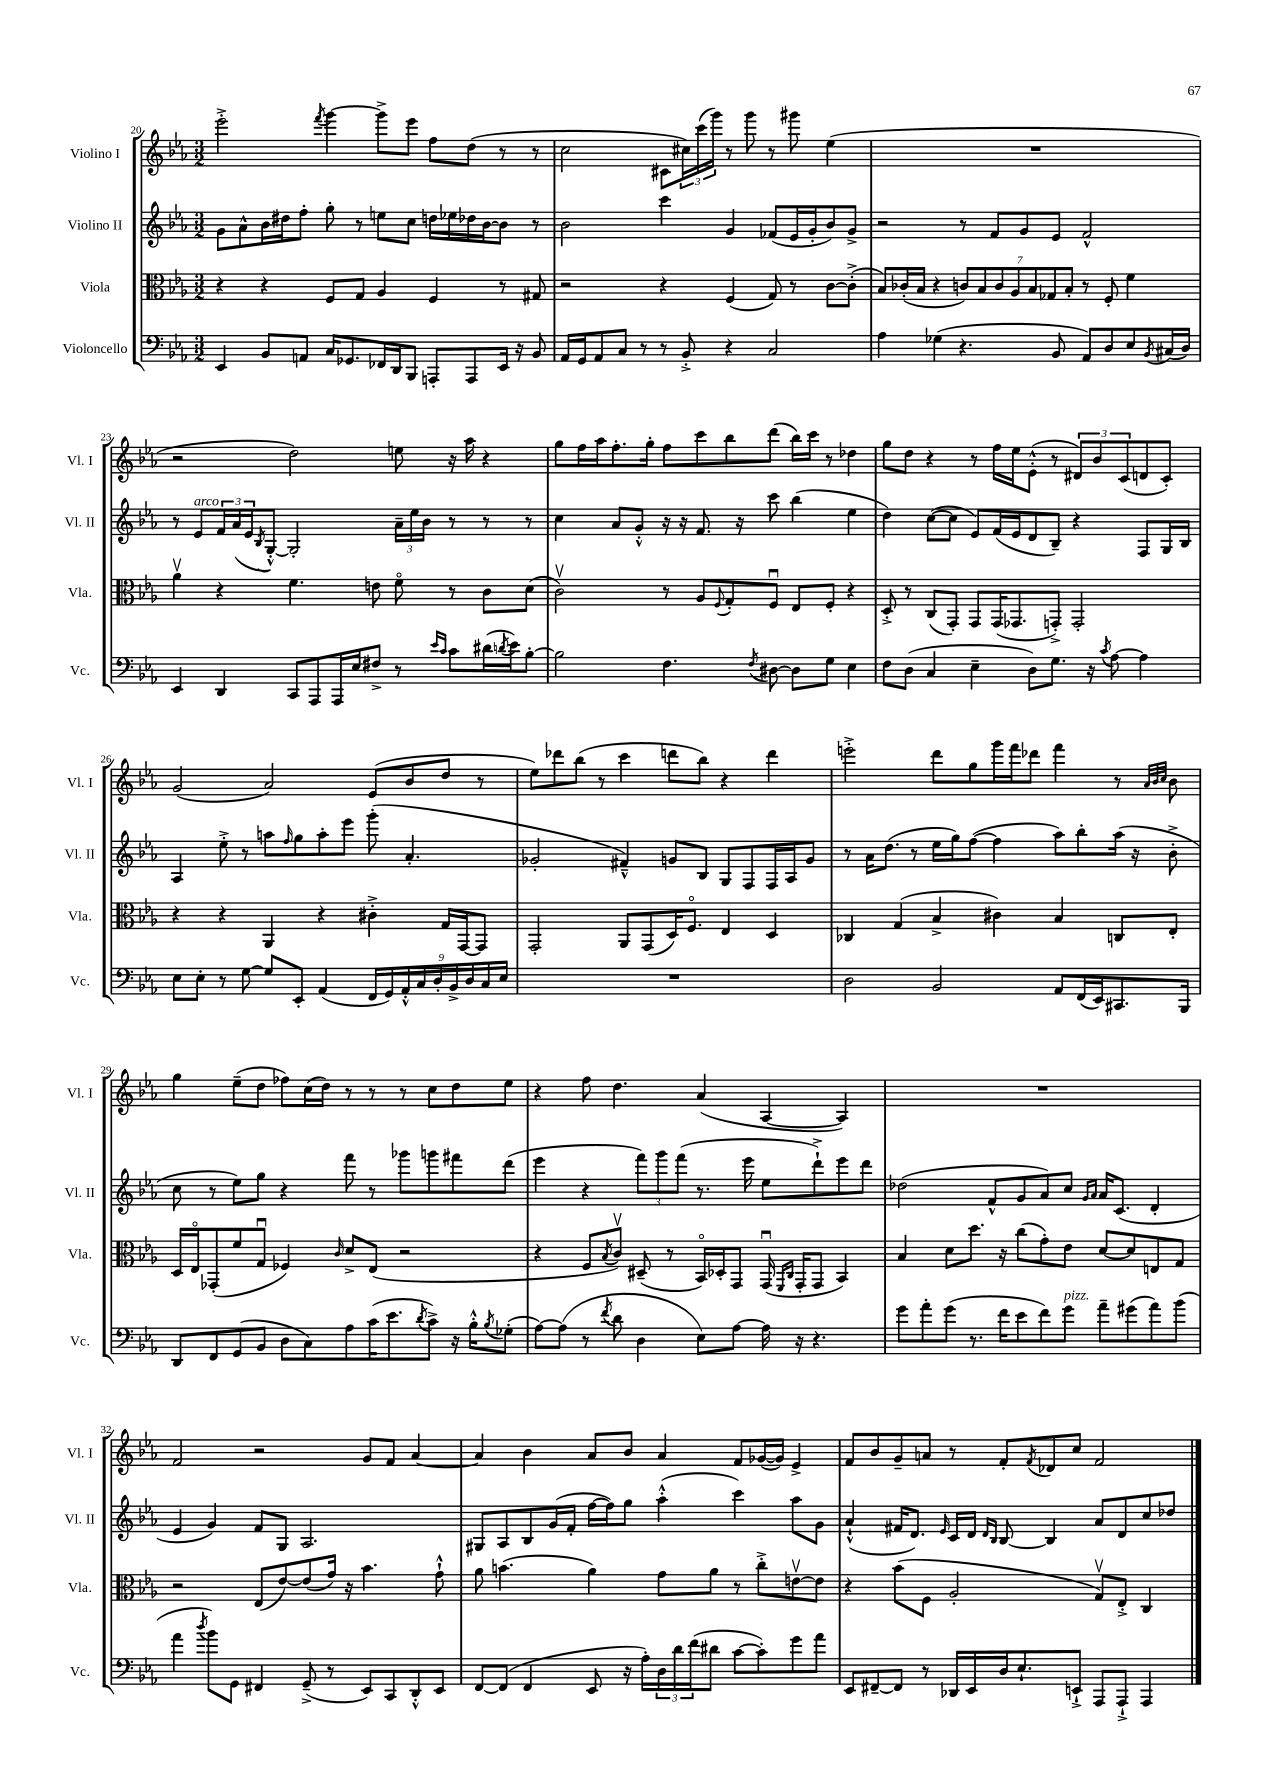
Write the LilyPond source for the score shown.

<<
\new StaffGroup <<
\new Staff = "s0" \with { instrumentName = "Violino I" shortInstrumentName = "Vl. I" } {
    \clef treble \key ees \major \numericTimeSignature \time 3/2
    ees'''2-.-> \acciaccatura { f'''8 } g'''4~ g'''8-> ees'''8 f''8 d''8( r8 r8 |
    c''2 cis'8 \tuplet 3/2 { cis''16) c'''16( g'''16) } r8 g'''8 r8 gis'''8 ees''4( |
    R1. |
    r2 d''2) e''8 r16 aes''16 r4 |
    g''8 f''16 aes''16 f''8.-. g''16-. f''8 c'''8 bes''8 d'''8( bes''16) c'''16 r8 des''4 |
    g''8 d''8 r4 r8 f''16 ees''16 ees'8-.-^( r8 \tuplet 3/2 { dis'8) bes'8 c'8( } d'8 c'8-.) |
    g'2( aes'2) ees'8( bes'8 d''8 r8 |
    ees''8) des'''8 bes''8( r8 c'''4 d'''8 bes''8) r4 d'''4 |
    e'''2-.-> d'''8 g''8 g'''16 f'''16 des'''8 f'''4 r8 \grace { aes'32 bes'32 c''32 } bes'8 |
    g''4 ees''8--( d''8 fes''8) c''16( d''16) r8 r8 r8 c''8 d''8 ees''8 |
    r4 f''8 d''4. aes'4( aes4~ aes4) |
    R1. |
    f'2 r2 g'8 f'8 aes'4~ |
    aes'4 bes'4 aes'8 bes'8 aes'4 f'8 ges'16~( ges'16) ees'4-> |
    f'8 bes'8 g'8-- a'8 r8 f'8-. \acciaccatura { f'8 } des'8 c''8 f'2 \bar "|." |
}
\new Staff = "s1" \with { instrumentName = "Violino II" shortInstrumentName = "Vl. II" } {
    \clef treble \key ees \major \numericTimeSignature \time 3/2
    g'8 aes'8-^ bes'16 dis''16 f''8-. g''8-. r8 e''8 c''8 d''16 ees''16 des''16 bes'16~ bes'8 r8 |
    bes'2 c'''4 g'4 fes'8( ees'16 g'16-. bes'8) g'8-> |
    r2 r8 f'8 g'8 ees'8 f'2-^ |
    r8 ees'8^\markup { \italic "arco" } \tuplet 3/2 { f'16 aes'16( ees'16 } \acciaccatura { bes8 } g8~-.-^) g2-. \tuplet 3/2 { aes'16-- ees''16 bes'16 } r8 r8 r8 |
    c''4 aes'8 g'8-.-^ r16 r16 f'8. r16 c'''8 bes''4( ees''4 |
    d''4) c''8~( c''8 ees'8) f'16( ees'16 d'8 bes8--) r4 f8 g16 bes16 |
    aes4 ees''8-.-> r8 a''8 \grace { f''16 } g''8 a''8-. ees'''8 g'''8-.( aes'4.-. |
    ges'2-. fis'4---^) g'8 bes8 g8 f8 f16 aes16 g'8 |
    r8 aes'16 d''8.( r8 ees''16 g''16) f''8~( f''4 aes''8) bes''8-. aes''16( r16 bes'8-.-> |
    c''8 r8 ees''8) g''8 r4 f'''8 r8 ges'''8 g'''8 fis'''8 d'''8( |
    ees'''4 r4 \tuplet 3/2 { f'''8) g'''8 f'''8( } r8. ees'''16 ees''8 d'''8-!->) ees'''8 d'''8 |
    des''2( f'8-^ g'8 aes'8) c''8 \grace { g'16 aes'16 } aes'16 c'8.( d'4-. |
    ees'4 g'4) f'8 g8 aes2. |
    gis8 aes8 bes8 g'16( f'16-. f''16~ f''16) g''8 aes''4-.-^( c'''4) aes''8 g'8 |
    aes'4-!-^( fis'16 d'8.) \grace { ees'16 } c'16 d'16 \grace { d'16 bes16 } bes8~ bes4 aes'8 d'8 c''8 des''8 \bar "|." |
}
\new Staff = "s2" \with { instrumentName = "Viola" shortInstrumentName = "Vla." } {
    \clef alto \key ees \major \numericTimeSignature \time 3/2
    r4 r4 f8 g8 aes4 f4 r8 gis8 |
    r2 r4 f4( g8) r8 c'8~ c'8-.->( |
    bes8) ces'16-.( bes16 r4 \tuplet 7/4 { c'8) bes8 c'8 aes8 bes8 ges8 bes8-. } r8 f8-. f'4 |
    aes'4\upbow r4 f'4. e'8 f'8\flageolet r8 c'8 d'8( |
    c'2\upbow) r8 aes8 \appoggiatura { f8 } g8-. f8\downbow ees8 f8-. r4 |
    d8-.-> r8 c8( g,8-.) g,8 g,16( ges,8. g,8-.->) g,2-. |
    r4 r4 aes,4 r4 cis'4-.-> g16 g,16~ g,8 |
    g,2-. aes,8 g,8( d16) f8.\flageolet ees4 d4 |
    ces4 g4( bes4-> cis'4) bes4 c8 ees8-. |
    d16 ees16\flageolet ges,8-.( f'8 g8\downbow fes4) \grace { c'16 } d'8-> ees8( r2 |
    r4 f8 \acciaccatura { bes8 } c'8\upbow) dis8--( r8 bes,16\flageolet) des16-. g,8 g,16\downbow( \grace { f,16 c16 } g,16-. g,8 bes,4) |
    bes4 d'8 d''8. r16 c''8( g'8-.) ees'8 d'8~ d'8 e8 g8 |
    r2 ees8( ees'8~) ees'8( g'16) r16 bes'4. g'8-!-^ |
    aes'8 b'4.( aes'4) g'8 aes'8 r8 c''8-.-> e'8~\upbow e'8 |
    r4 bes'8( f8 aes2-. g8\upbow) ees8-.-> c4 \bar "|." |
}
\new Staff = "s3" \with { instrumentName = "Violoncello" shortInstrumentName = "Vc." } {
    \clef bass \key ees \major \numericTimeSignature \time 3/2
    ees,4 bes,8 a,8 c16 ges,8. fes,16 d,16 bes,,8 a,,8-. a,,8 ees,16 r16 bes,8 |
    aes,16 g,16 aes,8 c8 r8 r8 bes,8-.-> r4 c2 |
    aes4 ges4( r4. bes,8 aes,8) d8 ees8 \acciaccatura { bes,8 } cis16( d16) |
    ees,4 d,4 c,8 aes,,8 aes,,16 ees16 fis8-> r8 \grace { ees'16 c'16 } c'8 dis'16( \acciaccatura { d'8 } ees'16) bes8~-. |
    bes2 f4. \acciaccatura { f8 } dis8~ dis8 g8 ees4 |
    f8 d8( c4 ees4-- d8) g8. r16 \acciaccatura { c'8 } aes8~ aes4 |
    ees8 ees8-. r8 g8~ g8 ees,8-. aes,4( \tuplet 9/8 { f,16 g,16) aes,16-.-^ c16 d16-. bes,16-> d16 c16 ees16 } |
    R1. |
    d2 bes,2 aes,8 f,16( ees,16) cis,8. bes,,16 |
    d,8 f,8 g,8( bes,8 d8 c8) aes8 c'16( ees'8. \acciaccatura { d'8 } c'8->) r16 bes16-.-^ \acciaccatura { bes8 } ges8-.( |
    aes8~) aes8( r8 \acciaccatura { f'8 } d'8 d4 ees8) aes8~ aes16 r16 r4. |
    g'8 aes'8-. g'8( r8. f'16 ees'8 f'8) g'8^\markup { \italic "pizz." } aes'8-- gis'8( aes'8) bes'8( |
    aes'4 \acciaccatura { d''8 } bes'8) g,8 fis,4 g,8--->( r8 ees,8) c,8 d,8-.-^ ees,8 |
    f,8~ f,8( f,4 ees,8 r16 aes16-.) \tuplet 3/2 { d16 d'16 f'16( } dis'8 c'8~ c'8-.) g'8 aes'8 |
    ees,8 fis,8~-- fis,8 r8 des,16 ees,16 d16 ees8.-! e,8-!-> aes,,8 aes,,8-!-> aes,,4 \bar "|." |
}
>>
>>
\layout { \context { \Score currentBarNumber = #20 } }
